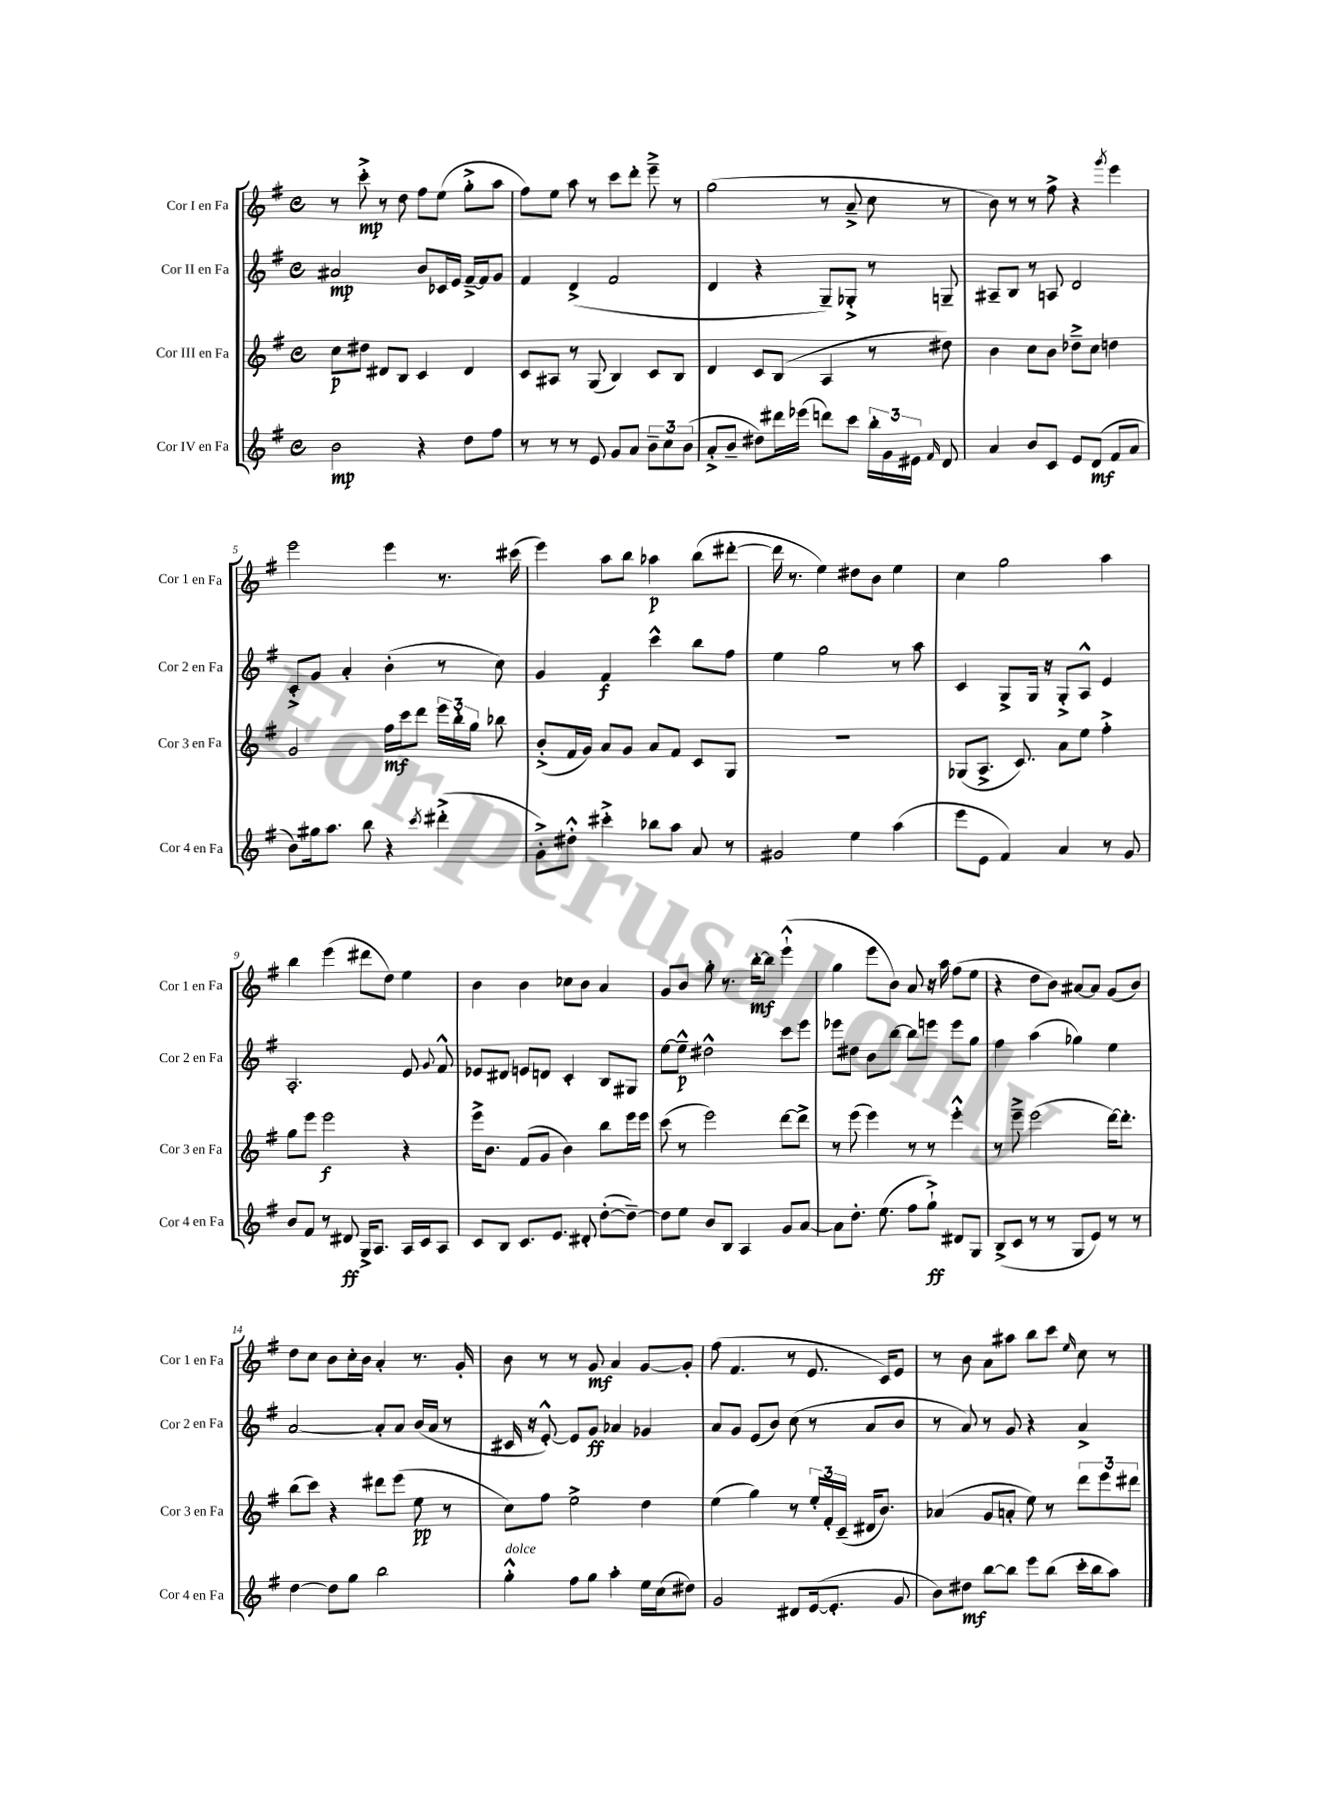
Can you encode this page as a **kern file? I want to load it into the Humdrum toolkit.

**kern	**kern	**kern	**kern
*staff4	*staff3	*staff2	*staff1
*clefG2	*clefG2	*clefG2	*clefG2
*k[f#]	*k[f#]	*k[f#]	*k[f#]
*M4/4	*M4/4	*M4/4	*M4/4
*met(c)	*met(c)	*met(c)	*met(c)
2b	8cc	2a#	8r
.	8dd#	.	8ccc'^
.	8d#	.	8r
.	8B	.	8dd
4r	4c	8b	8ff#
.	.	16c-	(8ee
.	.	16e	.
8dd	4d#	[16f#~^	8gg'^
.	.	16f#]	.
8ff#	.	8g	8aa
=	=	=	=
8r	8c	4f#	8ff#)
8r	8A#	.	8ee
8r	8r	(4d^	8aa
8e	(8G	.	8r
8g	4B)	2f#	8ccc
8a	.	.	8ddd'
12b~	8c	.	8eee~^
12cc	.	.	.
.	8B	.	8r
(12b	.	.	.
=	=	=	=
8a'^	4d	4d	(2gg
8b~	.	.	.
8dd#)	8c	4r	.
16ddd#	(8B	.	.
(16eee-	.	.	.
8ddd)	4A	8G~)	8r
8ccc	.	8G-'^	8a~^
24bb'	8r	8r	8cc
24g	.	.	.
24e#	.	.	.
16qqf#	.	.	.
8d	8dd#)	8G~	8r
=	=	=	=
4a	4b	8A#~	8b)
.	.	8B	8r
8b	8cc	8r	8r
8c	8b	8A	8ff#^
8e	8dd-~^	2d	4r
(8d	8cc	.	.
.	.	.	8qggg
8f#	4dd	.	4eee
8a	.	.	.
=	=	=	=
8b)	2g	8c'^	2eee
16gg#	.	8g	.
8.aa	.	.	.
.	.	4a'	.
8bb	.	.	.
4r	16ff#	(4b'	4eee
.	16ccc	.	.
.	8ddd	.	.
8qccc	.	.	.
(4ddd#'^	24eee	8r	8.r
.	24bb'	.	.
.	24gg	.	.
.	8bb-	8cc)	.
.	.	.	(16ccc#
=	=	=	=
8g'^)	(8b'^	4g	4eee)
8dd#'^^	16f#	.	.
.	16g)	.	.
4ccc#'^	8a	4f#	8aa
.	8g	.	8bb
8bb-	8a	4ccc^^	4aa-
8aa	8f#	.	.
8a	8c	8bb	(8bb
8r	8G	8ff#	[8ddd#'
=	=	=	=
2g#	1r	4ee	16ddd#]
.	.	.	8.r
.	.	2gg	4ee)
4ee	.	.	8dd#
.	.	.	8b
(4aa	.	8r	4ee
.	.	8aa	.
=	=	=	=
8eee	(8G-	4c	4cc
8e	8.A^	.	.
4f#)	.	8G^	2gg
.	8.c)	.	.
.	.	16G	.
.	.	16r	.
4a	8a	8G'^	.
.	8ee	8A^^	.
8r	4ff#'^	4e	4aa
8g	.	.	.
=	=	=	=
8b	8gg	2.A'	4bb
8f#	8eee	.	.
8r	2eee	.	(4eee
8d#	.	.	.
16G^	.	.	8ddd#
8.A	.	.	.
.	.	.	8dd)
16A	4r	8e	4ee
16c	.	.	.
.	.	8qqg	.
8A	.	8f#^^	.
=	=	=	=
8c	16eee^	8e-	4b
.	8.b	.	.
8B	.	8d#	.
8.c	(8f#	8e	4b
.	8g	8d	.
8.e	.	.	.
.	4b)	4c'	8cc-
8d#'	.	.	8b
([8dd'	8bb	8B	4a
8dd~_)	16eee	8G#	.
.	16eee	.	.
=	=	=	=
8dd]	(8ccc	[8ee	8g
8ee	8r	8ee~^^]	8b
8b	2eee)	2dd#^^	8gg'
8B	.	.	8.r
4A	.	.	.
.	.	.	[16bb'
.	.	.	8bb]
8g	[8ddd	8ccc	(4eee`^^
[8a	8ddd^]	8eee	.
=	=	=	=
8a]	8r	8eee-	4gg
8.dd'	(8eee	8dd#	.
.	4eee)	8b	8eee
(8.ee	.	.	.
.	.	[8bb	8b)
8ff#	8r	8bb]	8a
8gg`^)	8r	8eee	16r
.	.	.	16aa
8d#	4eee'^^	8eee	(8ff#
8G	.	8gg	8ee
=	=	=	=
(8B^	8r	4ff#	4r
8c	8eee~^	.	.
8r	(2eee	(4aa	8dd
8r	.	.	8b)
8G	.	4gg-)	[8a#
8e)	.	.	8a#]
8r	[16ddd)	4ee	(8g
.	8.ddd']	.	.
8r	.	.	8b)
=	=	=	=
[4dd	(8bb	[2a	8dd
.	8ccc)	.	8cc
8dd]	4r	.	8b
8gg	.	.	16cc'
.	.	.	16b
2bb	8ddd#	8a']	4a'
.	(8eee	8a	.
.	8ee	(16b	8.r
.	.	16a	.
.	8r	8r	.
.	.	.	16g'
=	=	=	=
4gg'^^	8cc)	16c#	8b
.	.	16r	.
.	8ff#	[8e'^^)	8r
8ff#	2ee^	8e]	8r
8gg	.	8g	8g
4aa'	.	4a-	4a
16ee	4dd	4g-	[8g
(16cc	.	.	.
8dd#)	.	.	8g']
=	=	=	=
2g	(4ee	8a	(8ff#
.	.	8g	4.f#
.	4gg)	(8e	.
.	.	8b)	.
8d#	8r	(8cc	8r
([16e	24ee'	8r	8.e
.	24f#'	.	.
8.e']	.	.	.
.	(24c~	.	.
.	16d#	8a	.
.	8.b)	.	16c)
8g	.	8b	8e
=	=	=	=
8b)	(4a-	8r	8r
8dd#	.	8a)	8b
[8bb	8g	8r	8a
8bb]	8a'	8g	8aa#
8eee	8ee)	4r	8bb
(8bb	8r	.	8ccc
.	.	.	16qqee
16ccc'	12ddd	4a^	8cc
16bb	.	.	.
.	12eee	.	.
8aa)	.	.	8r
.	12ddd#	.	.
==	==	==	==
*-	*-	*-	*-
